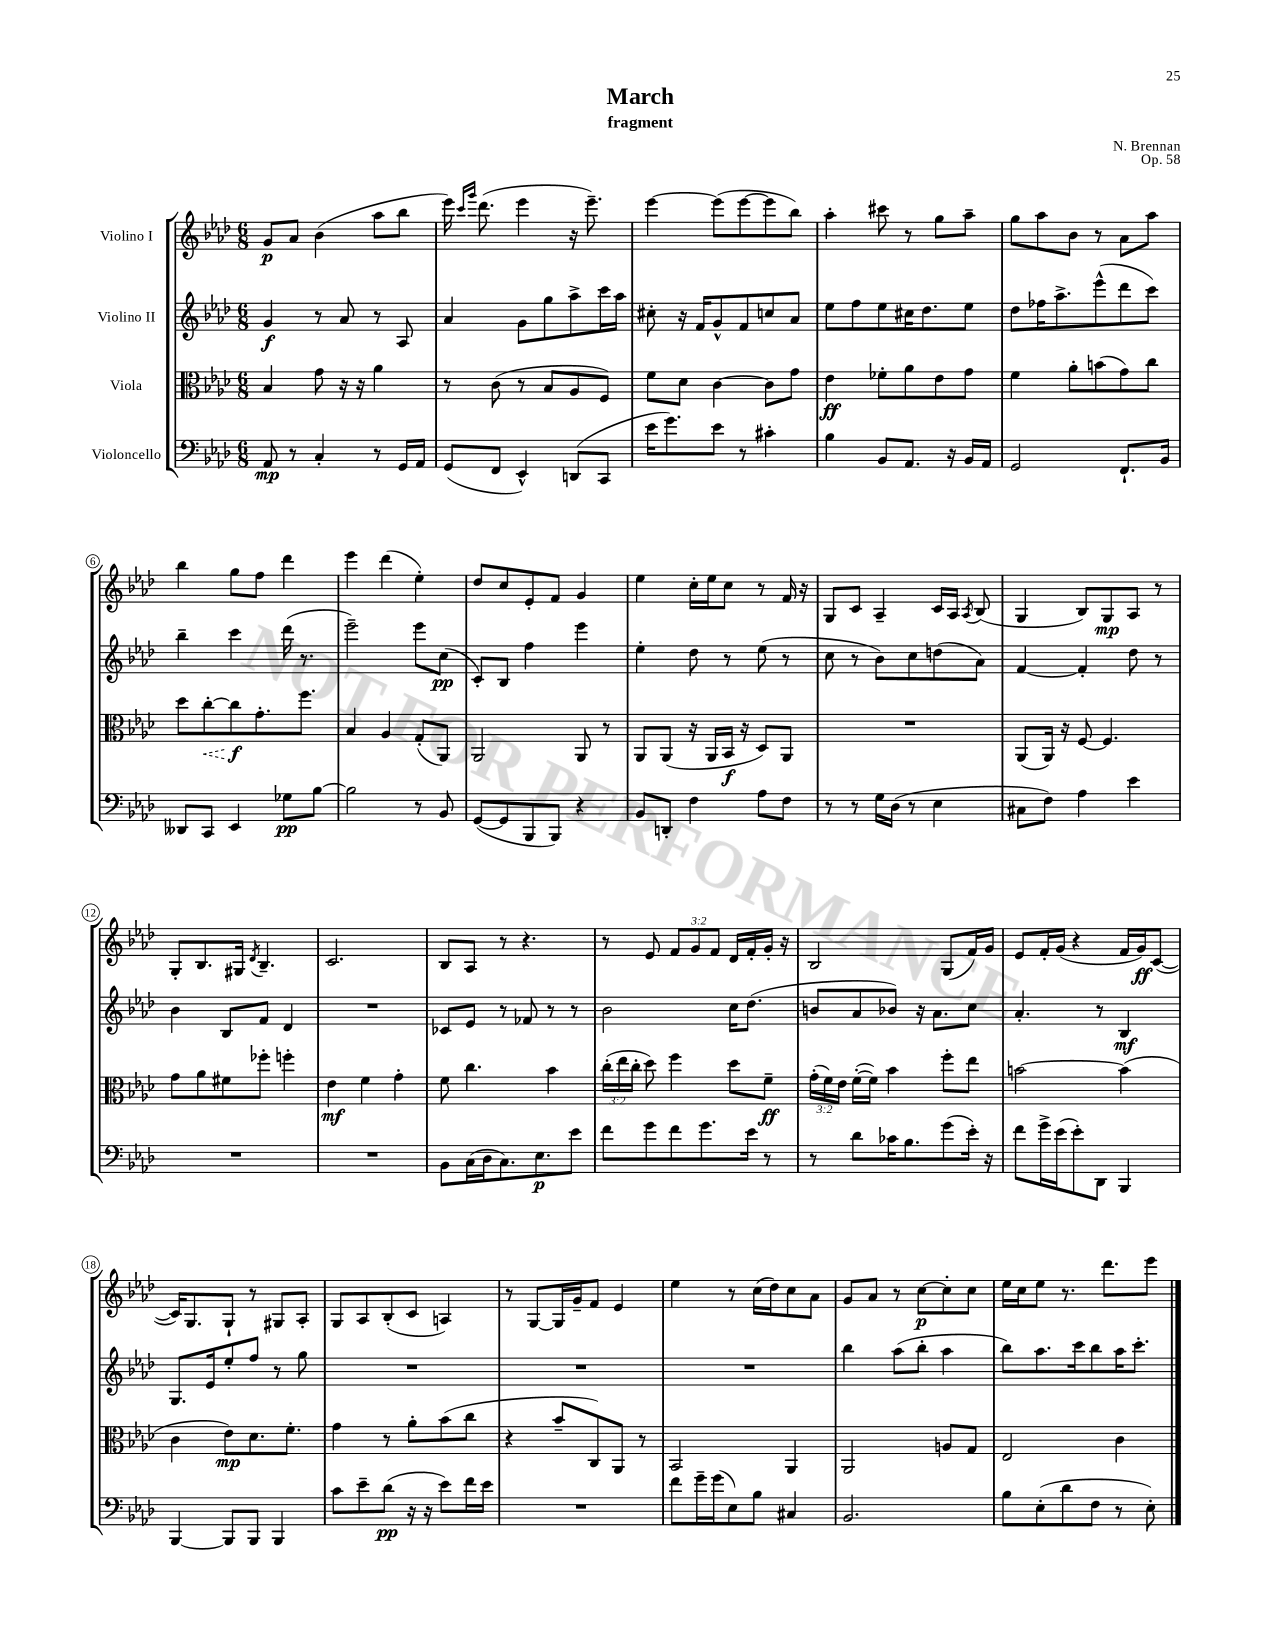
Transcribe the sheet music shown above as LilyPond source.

\header { title = "March" composer = "N. Brennan" subtitle = "fragment" opus = "Op. 58" }
<<
\new StaffGroup <<
\new Staff = "s0" \with { instrumentName = "Violino I" } {
    \clef treble \key aes \major \numericTimeSignature \time 6/8 \override Staff.TupletNumber.text = #tuplet-number::calc-fraction-text
    \autoBeamOff g'8[\p aes'8] bes'4( aes''8[ bes''8] |
    ees'''16) \grace { c'''16[ g'''16] } des'''8.( ees'''4 r16 ees'''8.--) |
    ees'''4~ ees'''8[( ees'''8~ ees'''8 bes''8]) |
    aes''4-. cis'''8 r8 g''8[ aes''8]-- |
    g''8[ aes''8 bes'8] r8 aes'8[ aes''8] |
    bes''4 g''8[ f''8] des'''4 |
    ees'''4 des'''4( ees''4-.) |
    des''8[ c''8 ees'8-. f'8] g'4 |
    ees''4 c''16[-. ees''16 c''8] r8 f'16 r16 |
    g8[ c'8] aes4-- c'16[ aes16] \acciaccatura { aes8 } bes8( |
    g4 bes8[) g8\mp aes8] r8 |
    g8[-. bes8. gis16] \acciaccatura { des'8 } bes4.-- |
    c'2. |
    bes8[ aes8] r8 r4. |
    r8 ees'8 \tuplet 3/2 { f'8[ g'8 f'8] } des'16[ f'16-. g'16]-. r16 |
    bes2 g8[( f'16) g'16] |
    ees'8[ f'16-. g'16]( r4 f'16[ g'16\ff) c'8]~( |
    c'16[) g8. g8]-! r8 gis8[ aes8]-. |
    g8[ aes8 bes8-.( c'8] a4) |
    r8 g8[~ g16 g'16-- f'8] ees'4 |
    ees''4 r8 c''16[( des''16) c''8 aes'8] |
    g'8[ aes'8] r8 c''8[~\p c''8-. c''8] |
    ees''16[ c''16 ees''8] r8. des'''8.[ ees'''8] \bar "|." |
}
\new Staff = "s1" \with { instrumentName = "Violino II" } {
    \clef treble \key aes \major \numericTimeSignature \time 6/8
    \autoBeamOff g'4\f r8 aes'8 r8 aes8 |
    aes'4 g'8[ g''8 aes''8-> c'''16 aes''16] |
    cis''8-. r16 f'16[ g'8-^ f'8 c''8 aes'8] |
    ees''8[ f''8 ees''8 cis''16 des''8. ees''8] |
    des''8[ fes''16 aes''8.-> ees'''8-^( des'''8 c'''8]) |
    bes''4-- c'''4 des'''16( r8. |
    ees'''2--) ees'''8[ c''8]\pp( |
    c'8[-.) bes8] f''4 ees'''4 |
    ees''4-. des''8 r8 ees''8( r8 |
    c''8 r8 bes'8[) c''8 d''8( aes'8]) |
    f'4~ f'4-. des''8 r8 |
    bes'4 bes8[ f'8] des'4 |
    R2. |
    ces'8[ ees'8] r8 fes'8 r8 r8 |
    bes'2 c''16[ des''8.]( |
    b'8[ aes'8 bes'8]) r16 aes'8.[ c''8] |
    aes'4.-. r8 bes4\mf |
    g8.[ ees'16 ees''8-. f''8] r8 g''8 |
    R2. |
    R2. |
    R2. |
    bes''4 aes''8[( bes''8]-. aes''4 |
    bes''8[) aes''8. c'''16 bes''8 aes''16 c'''8.]-. \bar "|." |
}
\new Staff = "s2" \with { instrumentName = "Viola" } {
    \clef alto \key aes \major \numericTimeSignature \time 6/8 \override Staff.TupletNumber.text = #tuplet-number::calc-fraction-text
    \autoBeamOff bes4 g'8 r16 r16 aes'4 |
    r8 c'8( r8 bes8[ aes8 f8]) |
    f'8[ des'8] c'4~ c'8[ g'8] |
    ees'4\ff fes'8[-. aes'8 ees'8 g'8] |
    f'4 aes'8[-. b'8( g'8) c''8] |
    des''8[ \once \override Hairpin.style = #'dashed-line c''8~-.\< c''8\f\! g'8.-. f''8.] |
    bes4 aes4 g8[-.( aes,8]) |
    aes,2 aes,8 r8 |
    aes,8[ aes,8]( r16 aes,16[ bes,16]\f r16 des8[) aes,8] |
    R2. |
    aes,8[( aes,16]) r16 f8~ f4. |
    g'8[ aes'8 fis'8 fes''8]-. f''4-. |
    ees'4\mf f'4 g'4-. |
    f'8 c''4. bes'4 |
    \tuplet 3/2 { c''16[-.( ees''16 c''16]-. } des''8) f''4 des''8[ f'8]--\ff |
    \tuplet 3/2 { g'16[-.( f'16) ees'16] } f'16[~-.( f'16]) bes'4 f''8[-. ees''8] |
    b'2~ b'4( |
    c'4 ees'8[\mp) des'8. f'8.]-. |
    g'4 r8 aes'8[-. bes'8( c''8] |
    r4 bes'8[-- c8) aes,8] r8 |
    bes,2 aes,4 |
    aes,2 a8[ g8] |
    ees2 c'4 \bar "|." |
}
\new Staff = "s3" \with { instrumentName = "Violoncello" } {
    \clef bass \key aes \major \numericTimeSignature \time 6/8
    \autoBeamOff aes,8\mp r8 c4-. r8 g,16[ aes,16] |
    g,8[( f,8] ees,4-^) d,8[( c,8] |
    ees'16[ g'8.) ees'8] r8 cis'4-. |
    bes4 bes,8[ aes,8.] r16 bes,16[ aes,16] |
    g,2 f,8.[-! bes,16] |
    deses,8[ c,8] ees,4 ges8[\pp bes8]~ |
    bes2 r8 bes,8 |
    g,8[~( g,8 bes,,8 bes,,8]) r4 |
    bes,8[ d,8]-. f4 aes8[ f8] |
    r8 r8 g16[ des16]( r8 ees4 |
    cis8[ f8]) aes4 ees'4 |
    R2. |
    R2. |
    bes,8[ c16( des16 c8.) ees8.\p ees'8] |
    f'8[ g'8 f'8 g'8. ees'16] r8 |
    r8 des'8[ ces'16 bes8. g'8( ees'16]-.) r16 |
    f'8[ g'16-> ees'16( ees'8-.) des,8] bes,,4 |
    bes,,4~ bes,,8[ bes,,8] bes,,4 |
    c'8[ ees'8-- des'8]\pp( r16 r16 ees'8[) f'16 ees'16] |
    R2. |
    f'8[ g'16-- g'16( ees8) bes8] cis4 |
    bes,2. |
    bes8[ ees8-.( des'8 f8] r8 ees8-.) \bar "|." |
}
>>
>>
\layout { \context { \Score \override BarNumber.stencil = #(make-stencil-circler 0.1 0.3 ly:text-interface::print) } }
